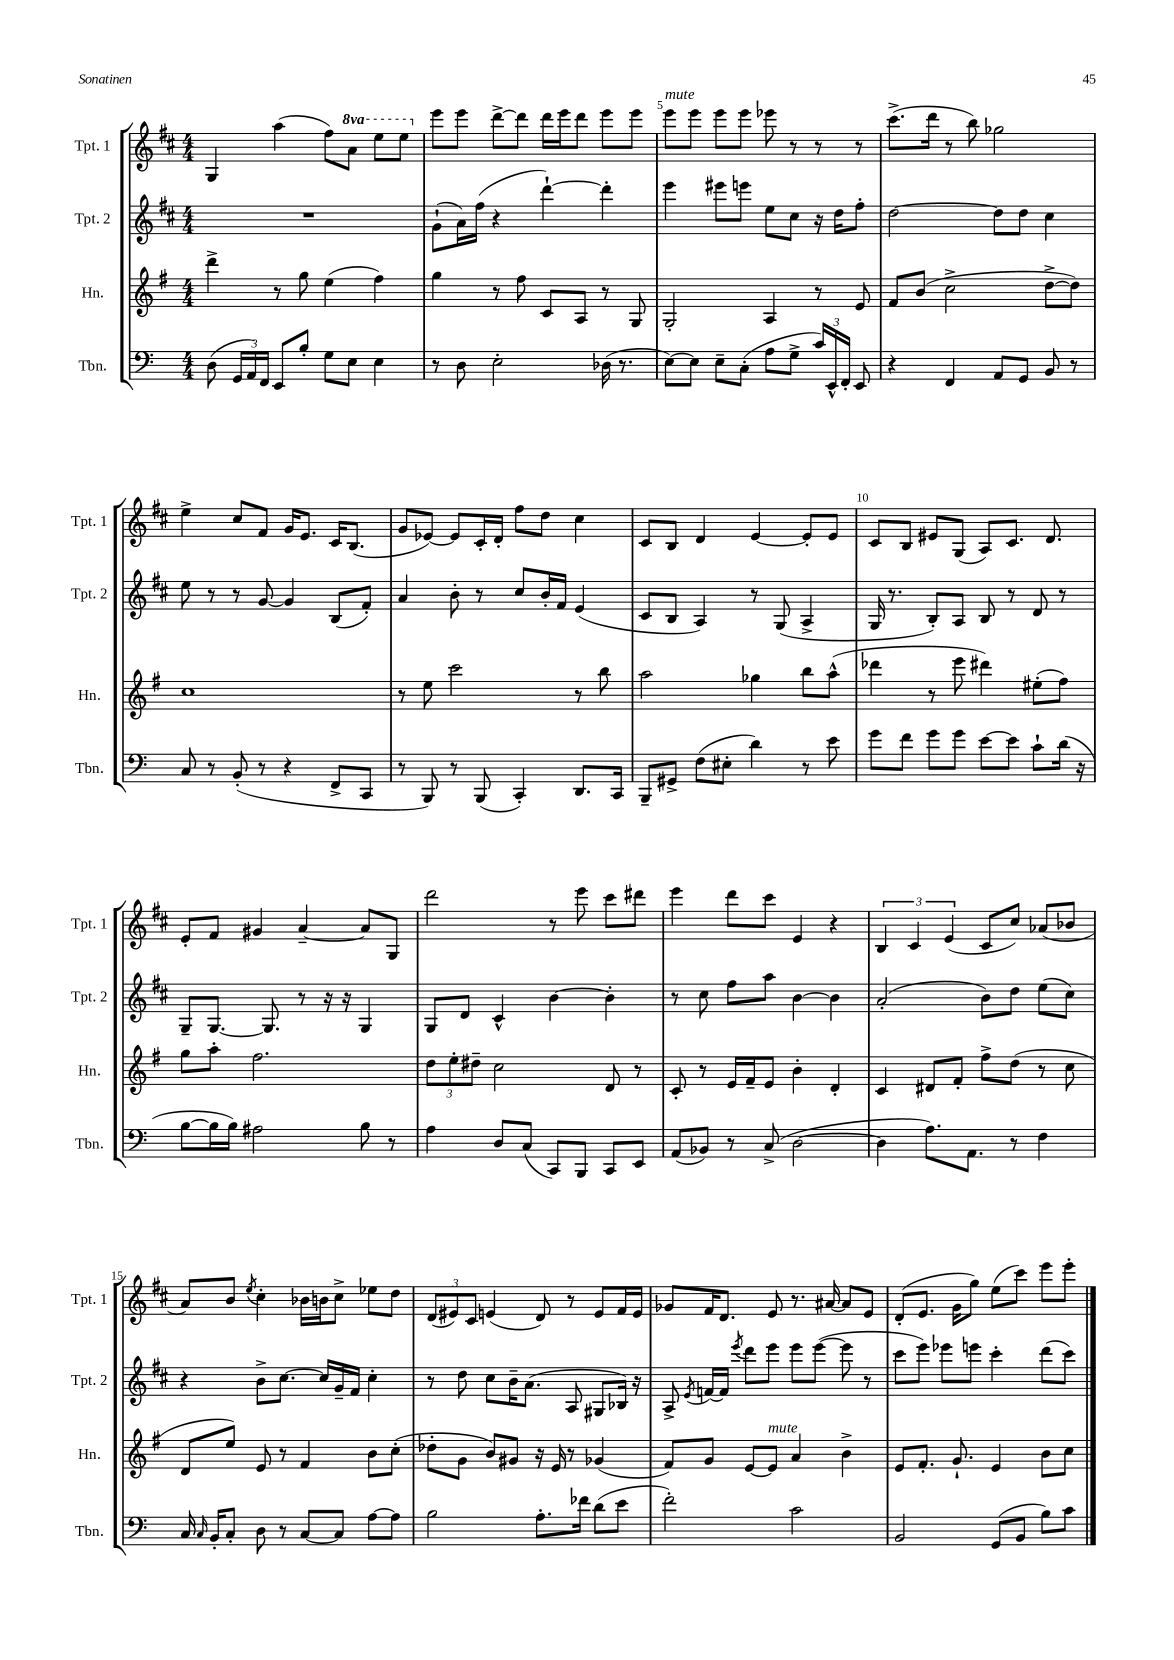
<<
\new StaffGroup <<
\new Staff = "s0" \with { instrumentName = "Tpt. 1" shortInstrumentName = "Tpt. 1" } {
    \clef treble \key d \major \numericTimeSignature \time 4/4 \set Staff.ottavationMarkups = #ottavation-simple-ordinals
    \autoBeamOff g4 a''4( fis''8[) \ottava #1 a''8] e'''8[ e'''8] \ottava #0 |
    e'''8[ e'''8] d'''8[~-> d'''8] d'''16[ e'''16 d'''8] e'''8[ e'''8] |
    e'''8[^\markup { \italic "mute" } e'''8] e'''8[ e'''8] ees'''8 r8 r8 r8 |
    cis'''8.[->( d'''16] r8 b''8) ges''2 |
    e''4-> cis''8[ fis'8] g'16[ e'8.] cis'16[ b8.]( |
    g'8[ ees'8]~) ees'8[ cis'16-. d'16]-. fis''8[ d''8] cis''4 |
    cis'8[ b8] d'4 e'4~ e'8[-. e'8] |
    cis'8[ b8] eis'8[ g8]( a8[) cis'8.] d'8. |
    e'8[-. fis'8] gis'4 a'4~-- a'8[ g8] |
    d'''2 r8 e'''8 cis'''8[ dis'''8] |
    e'''4 d'''8[ cis'''8] e'4 r4 |
    \tuplet 3/2 { b4 cis'4 e'4( } cis'8[ cis''8]) aes'8[( bes'8] |
    a'8[) b'8] \acciaccatura { e''8 } cis''4-. bes'16[ b'16 cis''8]-> ees''8[ d''8] |
    \tuplet 3/2 { d'8[( eis'8) cis'8] } e'4( d'8) r8 e'8[ fis'16 e'16] |
    ges'8[ fis'16 d'8.] e'8 r8. ais'16~ ais'8[ e'8] |
    d'8[-.( e'8.] g'16[ g''8]) e''8[( cis'''8]) e'''8[ e'''8]-. \bar "|." |
}
\new Staff = "s1" \with { instrumentName = "Tpt. 2" shortInstrumentName = "Tpt. 2" } {
    \clef treble \key d \major \numericTimeSignature \time 4/4
    \autoBeamOff R1 |
    g'8[-!( a'16) fis''16]( r4 d'''4~-!) d'''4-. |
    e'''4 eis'''8[ e'''8] e''8[ cis''8] r16 d''16[ fis''8]-. |
    d''2~ d''8[ d''8] cis''4 |
    e''8 r8 r8 g'8~ g'4 b8[( fis'8]-.) |
    a'4 b'8-. r8 cis''8[ b'16-. fis'16] e'4( |
    cis'8[ b8] a4) r8 g8( a4-> |
    g16 r8. b8[-.) a8] b8 r8 d'8 r8 |
    g8[-- g8.]~ g8. r8 r16 r16 g4 |
    g8[ d'8] cis'4-^ b'4~ b'4-. |
    r8 cis''8 fis''8[ a''8] b'4~ b'4 |
    a'2-.( b'8[) d''8] e''8[( cis''8]) |
    r4 b'8[-> cis''8.]~ cis''16[ g'16-- fis'16] cis''4-. |
    r8 d''8 cis''8[ b'16-- a'8.]( a8 gis8[ bes16]) r16 |
    a8-> \acciaccatura { e'8 } f'16[~ f'16] \acciaccatura { e'''8 } d'''8[ e'''8] e'''8[ e'''8]~( e'''8 r8 |
    cis'''8[ e'''8]) ees'''8[ e'''8] cis'''4-. d'''8[( cis'''8]) \bar "|." |
}
\new Staff = "s2" \with { instrumentName = "Hn." shortInstrumentName = "Hn." } {
    \clef treble \key g \major \numericTimeSignature \time 4/4
    \autoBeamOff d'''4-> r8 g''8 e''4( fis''4) |
    g''4 r8 fis''8 c'8[ a8] r8 g8 |
    g2-. a4 r8 e'8 |
    fis'8[ b'8]( c''2-> d''8[~-> d''8]) |
    c''1 |
    r8 e''8 c'''2 r8 b''8 |
    a''2 ges''4 b''8[ a''8]-^( |
    des'''4 r8 e'''8 dis'''4) eis''8[-.( fis''8]) |
    g''8[ a''8]-. fis''2. |
    \tuplet 3/2 { d''8[ e''8-. dis''8]-- } c''2 d'8 r8 |
    c'8-. r8 e'16[ fis'16-- e'8] b'4-. d'4-. |
    c'4 dis'8[ fis'8]-. fis''8[-> d''8]( r8 c''8 |
    d'8[ e''8]) e'8 r8 fis'4 b'8[ c''8]-.( |
    des''8[-. g'8] b'8[) gis'8] r16 e'16 r8 ges'4( |
    fis'8[) g'8] e'8[~ e'8]^\markup { \italic "mute" } a'4 b'4-> |
    e'8[ fis'8.]-. g'8.-! e'4 b'8[ c''8] \bar "|." |
}
\new Staff = "s3" \with { instrumentName = "Tbn." shortInstrumentName = "Tbn." } {
    \clef bass \key c \major \numericTimeSignature \time 4/4
    \autoBeamOff d8( \tuplet 3/2 { g,16[ a,16) f,16] } e,8[ b8]-. g8[ e8] e4 |
    r8 d8 e2-. des16( r8. |
    e8[~) e8] e8[-- c8]-.( a8[ g8]-> \tuplet 3/2 { c'16[) e,16-^ f,16]-. } e,8 |
    r4 f,4 a,8[ g,8] b,8 r8 |
    c8 r8 b,8-.( r8 r4 f,8[-> c,8] |
    r8 b,,8) r8 b,,8( c,4-.) d,8.[ c,16] |
    b,,8[-- gis,8]-> f8[( eis8]-. d'4) r8 e'8 |
    g'8[ f'8] g'8[ g'8] e'8[~ e'8] c'8[-! d'16]( r16 |
    b8[~ b16 b16]) ais2 b8 r8 |
    a4 d8[ c8]( c,8[) b,,8] c,8[ e,8] |
    a,8[( bes,8]) r8 c8->( d2~ |
    d4 a8.[) a,8.] r8 f4 |
    c16 \grace { c16 } b,16[-. c8]-. d8 r8 c8[~ c8] a8[~ a8] |
    b2 a8.[-. fes'16] d'8[( e'8] |
    f'2-.) c'2 |
    b,2 g,8[( b,8] b8[) c'8] \bar "|." |
}
>>
>>
\layout { \context { \Score currentBarNumber = #3 \override BarNumber.break-visibility = ##(#f #t #t) barNumberVisibility = #(every-nth-bar-number-visible 5) } }
